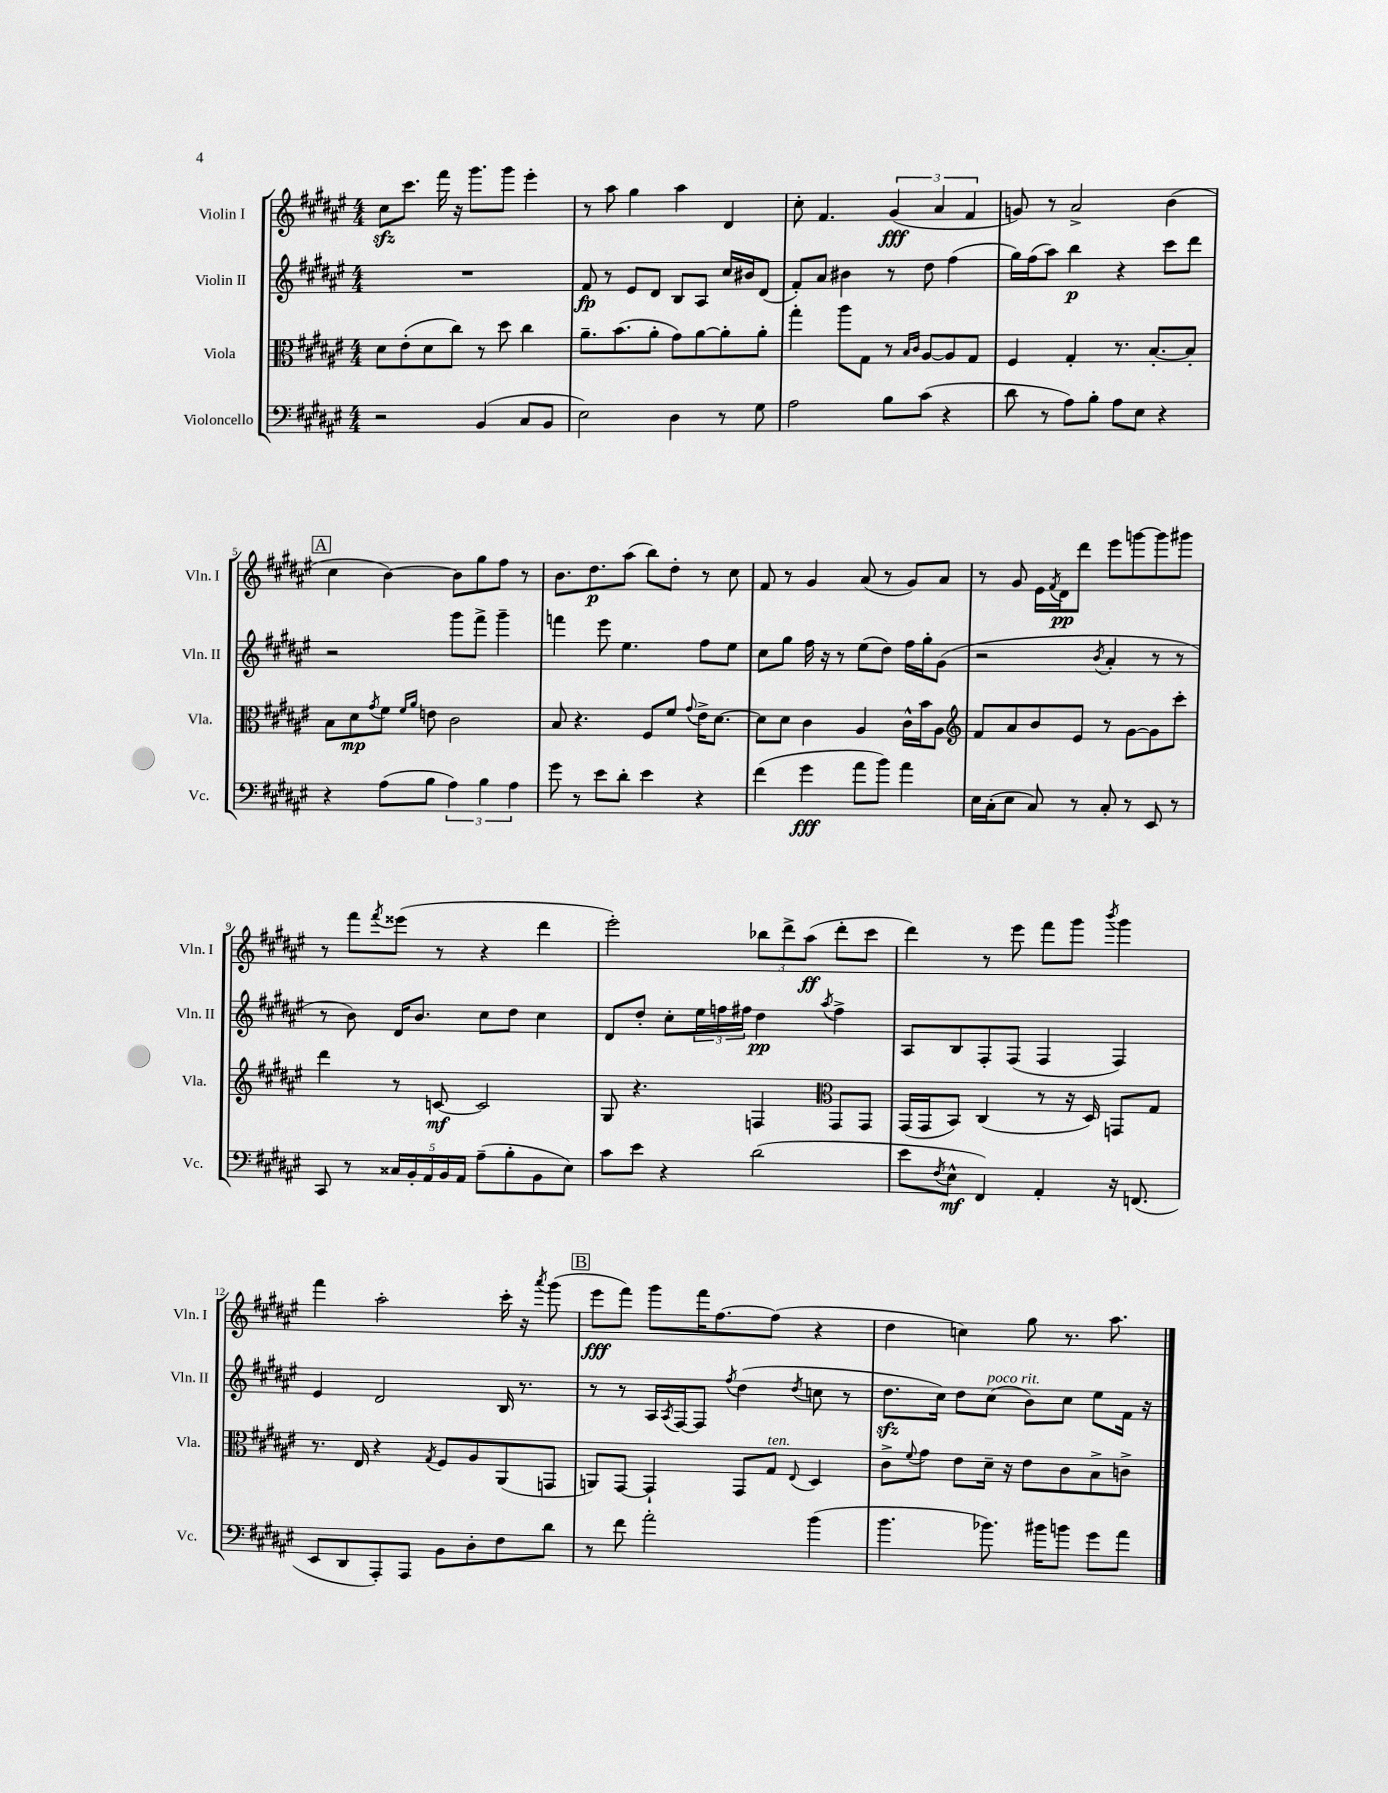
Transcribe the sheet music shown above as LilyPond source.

<<
\new StaffGroup <<
\new Staff = "s0" \with { instrumentName = "Violin I" shortInstrumentName = "Vln. I" } {
    \clef treble \key fis \major \numericTimeSignature \time 4/4
    cis''8\sfz cis'''8. fis'''16 r16 gis'''8. gis'''8 eis'''4-. |
    r8 ais''8 gis''4 ais''4 dis'4 |
    cis''8-. fis'4. \tuplet 3/2 { gis'4\fff( ais'4 fis'4 } |
    g'8) r8 ais'2-> b'4( |
    \mark \markup { \box "A" } cis''4 b'4~) b'8 gis''8 fis''8 r8 |
    b'8. dis''8.\p ais''8( b''8) dis''8-. r8 cis''8 |
    fis'8 r8 gis'4 ais'8( r8 gis'8) ais'8 |
    r8 gis'8 eis'16 \acciaccatura { fis'8 } dis'16\pp dis'''8 eis'''8 g'''8~ g'''8 gis'''8 |
    r8 fis'''8 \acciaccatura { fis'''8 } eisis'''8( r8 r4 dis'''4 |
    eis'''2-.) \tuplet 3/2 { bes''8 dis'''8-> ais''8\ff( } dis'''8-. cis'''8 |
    dis'''4) r8 eis'''8 fis'''8 gis'''8 \acciaccatura { b'''8 } gis'''4 |
    fis'''4 ais''2-. cis'''16-. r16 \acciaccatura { ais'''8 } gis'''8( |
    \mark \markup { \box "B" } eis'''8\fff fis'''8) gis'''8 fis'''16 fis''8.~ fis''8( r4 |
    dis''4 c''4) gis''8 r8. ais''8. \bar "|." |
}
\new Staff = "s1" \with { instrumentName = "Violin II" shortInstrumentName = "Vln. II" } {
    \clef treble \key fis \major \numericTimeSignature \time 4/4
    R1 |
    fis'8\fp r8 eis'8 dis'8 b8 ais8 cis''16 bis'16 dis'8( |
    fis'8-.) ais'8 bis'4 r8 dis''8 fis''4( |
    gis''16) fis''16( ais''8) b''4\p r4 cis'''8 dis'''8 |
    \mark \markup { \box "A" } r2 gis'''8 fis'''8-> gis'''4-- |
    f'''4 eis'''8 eis''4. fis''8 eis''8 |
    cis''8 gis''8 fis''16 r16 r8 eis''8( dis''8) fis''16 gis''16-. gis'8( |
    r2 \acciaccatura { b'8 } ais'4-. r8 r8 |
    r8 b'8) dis'16 b'8. cis''8 dis''8 cis''4 |
    dis'8 dis''8-. cis''8-. \tuplet 3/2 { eis''16 f''16 fis''16 } dis''4\pp \acciaccatura { ais''8 } fis''4-> |
    ais8 b8 fis8-. fis8( fis4 fis4) |
    eis'4 dis'2 b16 r8. |
    \mark \markup { \box "B" } r8 r8 ais16 \acciaccatura { ais8 } fis16~ fis8 \acciaccatura { fis''8 } dis''4( \acciaccatura { dis''8 } c''8 r8 |
    dis''8.\sfz cis''16) dis''8 cis''8^\markup { \italic "poco rit." }( b'8) cis''8 eis''8 fis'16 r16 \bar "|." |
}
\new Staff = "s2" \with { instrumentName = "Viola" shortInstrumentName = "Vla." } {
    \clef alto \key fis \major \numericTimeSignature \time 4/4
    dis'8 eis'8-.( dis'8 cis''8) r8 dis''8 cis''4 |
    ais'8.-- b'8.( ais'8-. gis'8) ais'8~ ais'8-. ais'8-. |
    gis''4-. ais''8 gis8 r8 \grace { b16 cis'16 } ais8~ ais8 gis8 |
    fis4 gis4-. r8. b8.~-. b8-. |
    \mark \markup { \box "A" } b8 dis'8\mp \acciaccatura { gis'8 } fis'8 \grace { fis'16 ais'16 } e'8 cis'2 |
    b8 r4. fis8 fis'8 \appoggiatura { gis'8 } eis'16-> dis'8.~ |
    dis'8 dis'8 cis'4 ais4 cis'16-^ b'16 ais8 |
    \clef treble fis'8 ais'8 b'8 eis'8 r8 gis'8~ gis'8 cis'''8-. |
    dis'''4 r8 c'8~\mf c'2 |
    gis8 r4. f4 \clef alto gis,8 gis,8 |
    gis,16( gis,16 b,8) cis4( r8 r16 dis16) g,8 gis8 |
    r8. eis16 r4 \acciaccatura { gis8 } fis8 ais8 ais,8( g,8 |
    \mark \markup { \box "B" } a,8) gis,8~ gis,4-! gis,8 gis8^\markup { \italic "ten." } \appoggiatura { eis8 } dis4 |
    cis'8-> \appoggiatura { fis'8 } gis'8 eis'8 dis'16-- r16 eis'8 cis'8 b8-> c'8-> \bar "|." |
}
\new Staff = "s3" \with { instrumentName = "Violoncello" shortInstrumentName = "Vc." } {
    \clef bass \key fis \major \numericTimeSignature \time 4/4
    r2 b,4( cis8 b,8 |
    eis2) dis4 r8 gis8 |
    ais2 b8 cis'8( r4 |
    dis'8 r8 ais8) b8-. ais8 eis8 r4 |
    \mark \markup { \box "A" } r4 ais8( b8 \tuplet 3/2 { ais4) b4 ais4 } |
    gis'8 r8 eis'8 dis'8-. eis'4 r4 |
    fis'4( gis'4\fff ais'8 b'8) ais'4 |
    eis16 cis16-.( eis8 cis8) r8 cis8-. r8 eis,8 r8 |
    cis,8 r8 \tuplet 5/4 { cisis16 b,16-. ais,16 b,16 ais,16 } ais8--( b8-. b,8 eis8) |
    cis'8 eis'8 r4 dis'2( |
    eis'8 \acciaccatura { fis8 } eis8-^\mf fis,4) ais,4-. r16 f,8.( |
    eis,8 dis,8 ais,,8-.) ais,,8 b,8 dis8-. fis8 dis'8 |
    \mark \markup { \box "B" } r8 fis'8 ais'2-. b'4( |
    b'4. bes'8.) bis'16 b'8 gis'8 ais'8 \bar "|." |
}
>>
>>
